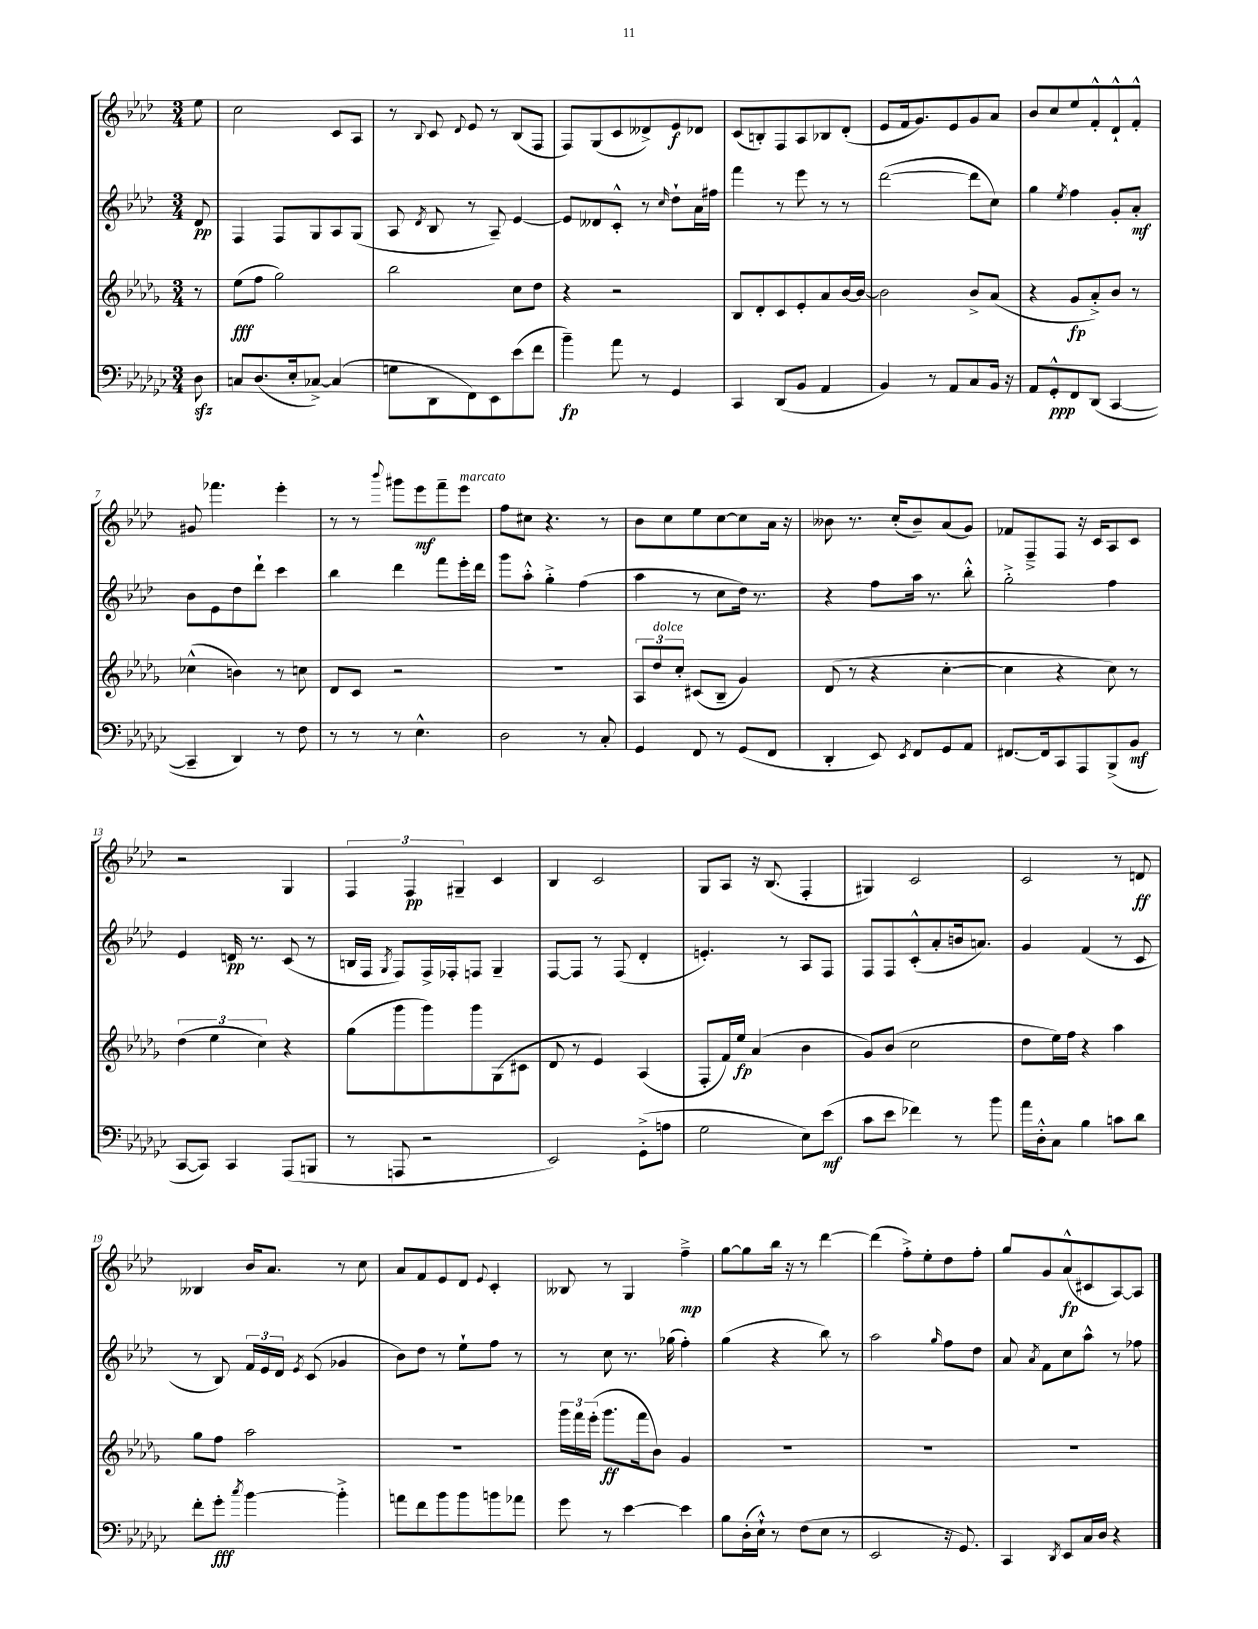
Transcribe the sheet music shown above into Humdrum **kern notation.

**kern	**kern	**kern	**kern
*staff4	*staff3	*staff2	*staff1
*clefF4	*clefG2	*clefG2	*clefG2
*k[b-e-a-d-g-c-]	*k[b-e-a-d-g-]	*k[b-e-a-d-]	*k[b-e-a-d-]
*M3/4	*M3/4	*M3/4	*M3/4
8D-	8r	8d-	8ee-
=	=	=	=
8C	(8ee-	4F	2cc
(8.D-	8ff	.	.
.	2gg-)	8F	.
16E-'	.	.	.
[8C-^)	.	8G	.
(4C-]	.	8A-	8c
.	.	(8G	8A-
=	=	=	=
8G	2bb-	8A-	8r
.	.	8qd-	8qqB-
8DD-	.	8B-	8c
.	.	.	8qqd-
8FF)	.	8r	8e-
8EE-	.	8A-~)	8r
(8e-	8cc	[4e-	(8B-
8f	8dd-	.	8F
=	=	=	=
4b-~)	4r	8e-]	8F)
.	.	8d--	(8G
8a-	2r	8c'^^	8c
8r	.	8r	8d--^)
.	.	16qqcc	.
4GG-	.	8dd-`	8e-
.	.	16a-	8d-
.	.	16ff#	.
=	=	=	=
4CC-	8B-	4fff	(8c
.	8d-'	.	8B')
(8DD-	8c	8r	8F
8BB-	8e-'	8eee-	8A-
4AA-	8a-	8r	8B-
.	[16b-	8r	(8d-'
.	16b-_	.	.
=	=	=	=
4BB-)	2b-]	([2ddd-	8e-
.	.	.	16f
.	.	.	8.g)
8r	.	.	.
8AA-	.	.	8e-
8C-	8b-^	8ddd-]	8g
16BB-	(8a-	8cc)	8a-
16r	.	.	.
=	=	=	=
8AA-	4r	4gg	8b-
8GG-'^^	.	.	8cc
.	.	8qee-	.
8FF	8g-	4ff	8ee-
(8DD-	8a-'^)	.	8f'^^
[4CC-	8b-	8g'	8d-`^^
.	8r	8a-'	8f'^^
=	=	=	=
4CC-~]	(4cc-^^	8b-	8g#
.	.	8e-	4.fff-
4DD-)	4b)	8dd-	.
.	.	8ddd-`	.
8r	8r	4ccc	4eee-'
8F	8cc	.	.
=	=	=	=
8r	8d-	4bb-	8r
8r	8c	.	8r
.	.	.	8qqbbb-
8r	2r	4ddd-	8ggg#
4.E-^^	.	.	8eee-
.	.	8fff	8fff~
.	.	16eee-'	8eee-
.	.	16ddd-	.
=	=	=	=
2D-	2.r	8ggg	8ff
.	.	8aa-'^^	8cc#
.	.	4gg'^	4.r
8r	.	(4ff	.
8C-'	.	.	8r
=	=	=	=
4GG-	12A-	4aa-	8b-
.	12dd-	.	.
.	.	.	8cc
.	12cc'	.	.
8FF	(8c#	8r	8ee-
8r	8B-~	8cc	[8cc
(8GG-	4g-)	16dd-)	8cc]
.	.	8.r	.
8FF	.	.	16a-
.	.	.	16r
=	=	=	=
4DD-'	(8d-	4r	8b--
.	8r	.	8.r
8EE-)	4r	8ff	.
.	.	.	(16cc'
8qEE-	.	.	.
8FF	.	16aa-	8b--~)
.	.	8.r	.
8GG-	[4cc'	.	(8a-
8AA-	.	8bb-'^^	8g)
=	=	=	=
[8.FF#	4cc]	2gg'^	8f-
.	.	.	8F~^
16FF#]	.	.	.
8CC-	4r	.	8F
8AAA-	.	.	16r
.	.	.	16c
(8BBB-^	8cc)	4ff	8A-
8BB-	8r	.	8c
=	=	=	=
[8CC-	(6dd-	4e-	2r
8CC-])	.	.	.
.	6ee-	.	.
4CC-	.	16d	.
.	.	8.r	.
.	6cc)	.	.
(8AAA-	4r	(8c	4G
8BBB	.	8r	.
=	=	=	=
8r	(8gg-	16B	6F
.	.	16F	.
.	.	8qG	.
8AAA	8ggg-	8F)	.
.	.	.	6F
2r	8ggg-)	16F^	.
.	.	16F-'	.
.	.	.	6G#~
.	8ggg-	8F	.
.	(8G-	4G~	4c
.	8c#	.	.
=	=	=	=
2EE-)	8d-	[8F	4B-
.	8r	8F]	.
.	4e-)	8r	2c
.	.	(8F	.
(8GG-'^	(4A-	4d-'	.
8A	.	.	.
=	=	=	=
2G-	8F'	4.e')	8G
.	16f)	.	8A-
.	16ee-	.	.
.	(4a-	.	16r
.	.	.	(8.B-
.	.	8r	.
8E-)	4b-	8A-	4F'
(8e-	.	8F	.
=	=	=	=
8c-	8g-)	8F	4G#)
8e-	(8b-	8F	.
4f-)	2cc	(8c'^^	2c
.	.	8a-'	.
8r	.	16b	.
.	.	8.a)	.
8b-	.	.	.
=	=	=	=
16a-	8dd-	4g	2c
16D-'^^	.	.	.
8C-	16ee-)	.	.
.	16ff	.	.
4B-	4r	(4f	.
8c	4aa-	8r	8r
8d-	.	8c	8d
=	=	=	=
8f'	8gg-	8r	4B--
8g-'	8ff	8B-)	.
8qcc-	.	.	.
[4b-	2aa-	24f	16b-
.	.	24e-	.
.	.	.	8.a-
.	.	24d-	.
.	.	8qe-	.
.	.	(8c	.
4b-'^]	.	4g-	8r
.	.	.	8cc
=	=	=	=
8a	2.r	8b-)	8a-
8f	.	8dd-	8f
8b-	.	8r	8e-
8b-	.	8ee-`	8d-
.	.	.	8qqe-
8b	.	8ff	4c'
8a-	.	8r	.
=	=	=	=
8g-	24ggg-	8r	8B--
.	24fff	.	.
.	(24eee-'	.	.
8r	8.ggg-	8cc	8r
[4e-	.	8.r	4G
.	16fff	.	.
.	8b-)	.	.
.	.	(16gg-	.
4e-]	4g-	4ff')	4ff~^
=	=	=	=
8B-	2.r	(4gg	[8gg
(16D-'	.	.	8gg]
16E-`^^)	.	.	.
8r	.	4r	16bb-
.	.	.	16r
(8F	.	.	8r
8E-	.	8bb-)	[4ddd-
8r	.	8r	.
=	=	=	=
2EE-	2.r	2aa-	(4ddd-]
.	.	.	8ff'^)
.	.	.	8ee-'
.	.	16qqgg	.
16r	.	8ff	8dd-
8.GG-)	.	.	.
.	.	8dd-	8ff'
=	=	=	=
4CC-	2.r	8a-	8gg
.	.	8qa-	.
.	.	8f	8g
8qDD-	.	.	.
8EE-	.	8cc	(8a-^^
16C-	.	8aa-^^	8c#
16D-	.	.	.
4r	.	8r	[8A-)
.	.	8ff-	8A-]
==	==	==	==
*-	*-	*-	*-
